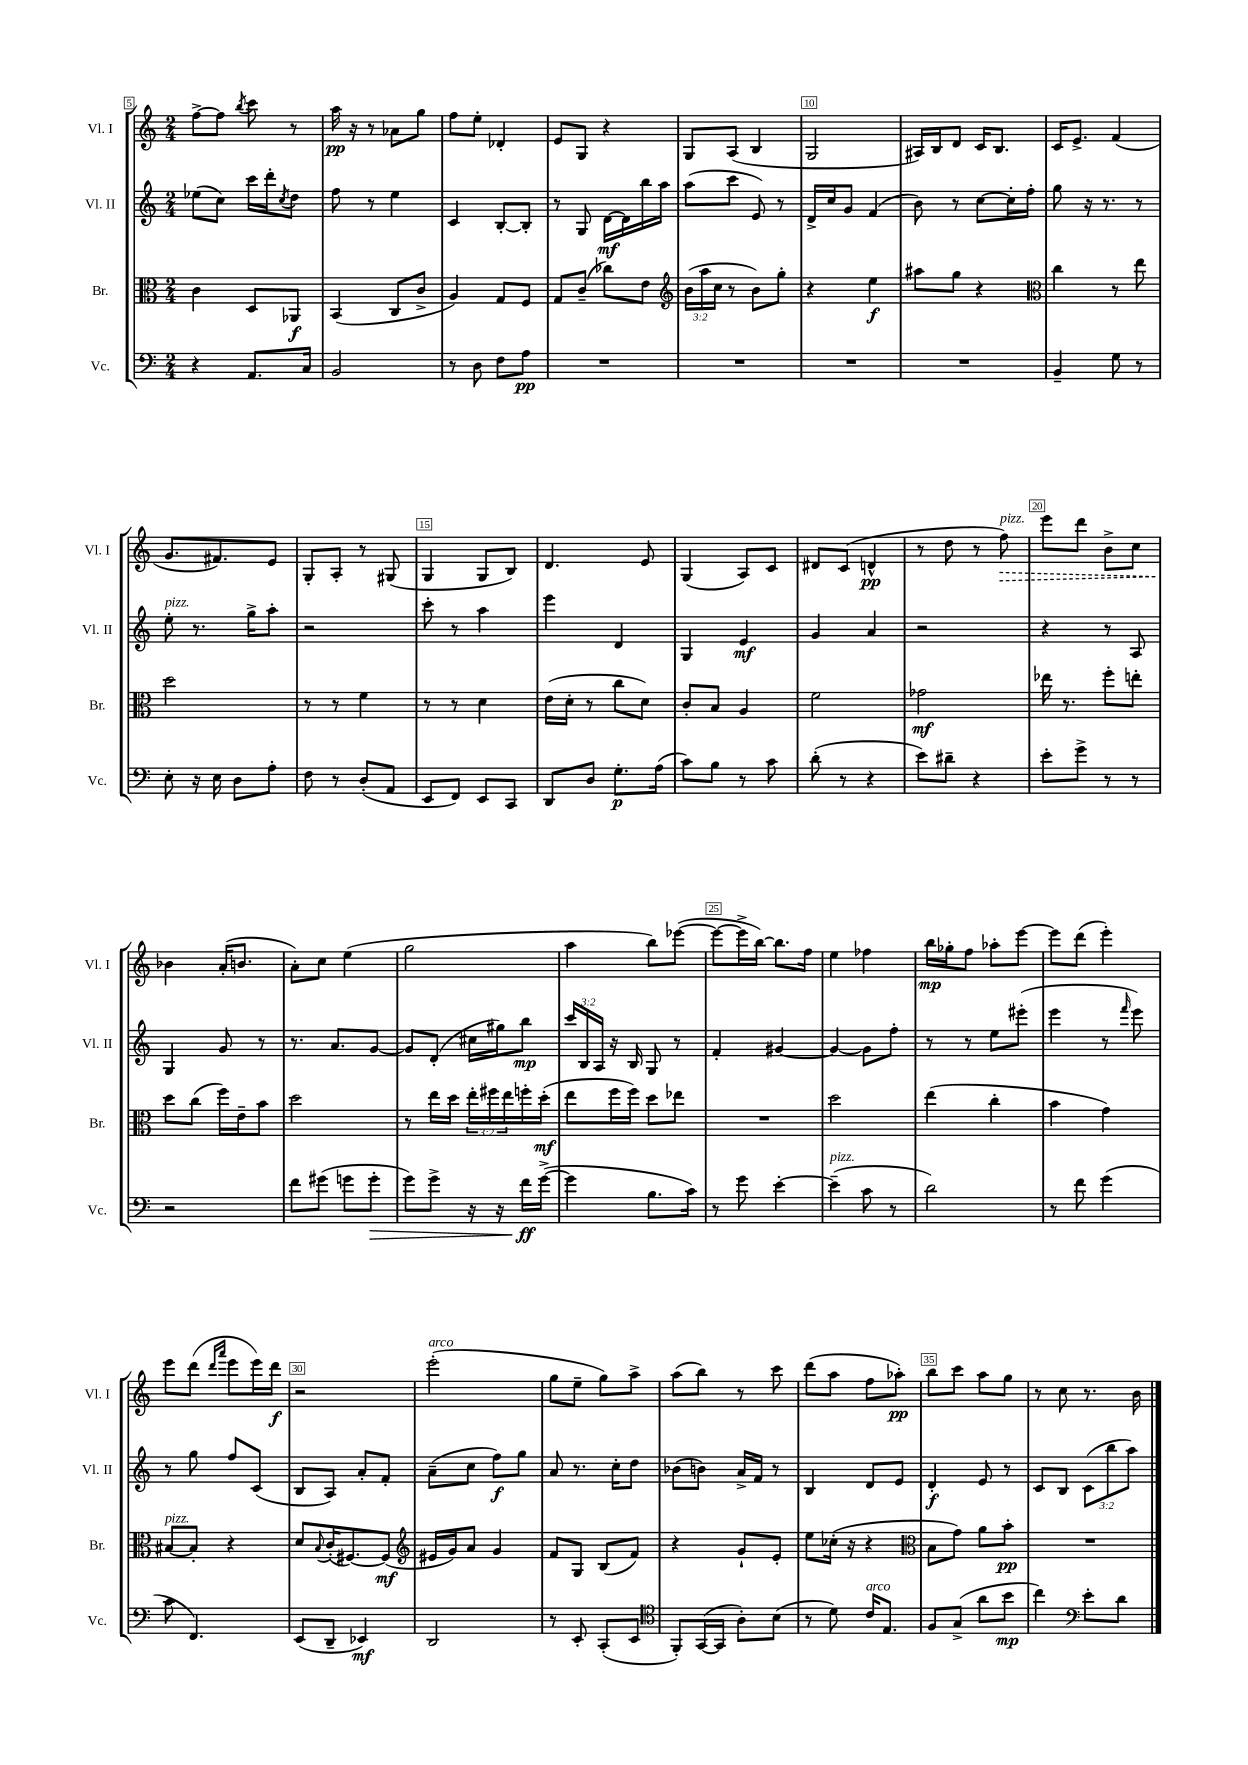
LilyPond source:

<<
\new StaffGroup <<
\new Staff = "s0" \with { instrumentName = "Vl. I" shortInstrumentName = "Vl. I" } {
    \clef treble \key c \major \numericTimeSignature \time 2/4
    f''8~-> f''8 \acciaccatura { b''8 } c'''8 r8 |
    a''16\pp r16 r8 aes'8 g''8 |
    f''8 e''8-. des'4-. |
    e'8 g8 r4 |
    g8 a8( b4 |
    g2 |
    ais16) b16 d'8 c'16 b8. |
    c'16 e'8.-> f'4( |
    g'8. fis'8.) e'8 |
    g8-. a8-. r8 gis8( |
    g4 g8 b8) |
    d'4. e'8 |
    g4( a8) c'8 |
    dis'8 c'8( d'4-^\pp |
    r8 d''8 r8 \once \override Hairpin.style = #'dashed-line f''8\>^\markup { \italic "pizz." }) |
    e'''8 d'''8 b'8-> c''8 |
    bes'4\! a'16-.( b'8. |
    a'8-.) c''8 e''4( |
    g''2 |
    a''4 b''8) ees'''8~( |
    ees'''8~ ees'''16-> b''16~) b''8. f''16 |
    e''4 fes''4 |
    b''16\mp ges''16-. f''8 aes''8-. e'''8~ |
    e'''8 d'''8( e'''4-.) |
    e'''8 d'''8( \grace { d'''16 a'''16 } e'''8 e'''16) d'''16\f |
    r2 |
    e'''2-.^\markup { \italic "arco" }( |
    g''8 e''8-- g''8) a''8-> |
    a''8( b''8) r8 c'''8 |
    d'''8( a''8 f''8 aes''8-.\pp) |
    b''8 c'''8 a''8 g''8 |
    r8 c''8 r8. b'16 \bar "|." |
}
\new Staff = "s1" \with { instrumentName = "Vl. II" shortInstrumentName = "Vl. II" } {
    \clef treble \key c \major \numericTimeSignature \time 2/4 \override Staff.TupletNumber.text = #tuplet-number::calc-fraction-text
    ees''8( c''8) c'''16 d'''16-. \acciaccatura { c''8 } d''8 |
    f''8 r8 e''4 |
    c'4 b8~-. b8-. |
    r8 g8 d'16~\mf d'16 b''16 a''16 |
    a''8( c'''8 e'8) r8 |
    d'16-> c''16 g'8 f'4( |
    b'8) r8 c''8~ c''16-. f''16-. |
    g''8 r16 r8. r8 |
    e''8-.^\markup { \italic "pizz." } r8. g''16-> a''8-. |
    r2 |
    c'''8-. r8 a''4 |
    e'''4 d'4 |
    g4 e'4\mf |
    g'4 a'4 |
    r2 |
    r4 r8 a8 |
    g4 g'8 r8 |
    r8. a'8. g'8~ |
    g'8 d'8-.( cis''16 gis''16) b''8\mp |
    \tuplet 3/2 { c'''16 b16 a16 } r16 b16 g8 r8 |
    f'4-. gis'4~ |
    gis'4~ gis'8 f''8-. |
    r8 r8 e''8 eis'''8-.( |
    e'''4 r8 \grace { f'''16 } e'''8) |
    r8 g''8 f''8 c'8( |
    b8 a8) a'8-. f'8-. |
    a'8--( c''8 f''8\f) g''8 |
    a'8 r8. c''16-. d''8 |
    bes'8( b'8) a'16-> f'16 r8 |
    b4 d'8 e'8 |
    d'4-.\f e'8 r8 |
    c'8 b8 \tuplet 3/2 { c'8( b''8 a''8) } \bar "|." |
}
\new Staff = "s2" \with { instrumentName = "Br." shortInstrumentName = "Br." } {
    \clef alto \key c \major \numericTimeSignature \time 2/4 \override Staff.TupletNumber.text = #tuplet-number::calc-fraction-text
    c'4 d8 aes,8\f |
    b,4( c8 c'8-> |
    a4) g8 f8 |
    g8 c'8--( ces''8) e'8 |
    \clef treble \tuplet 3/2 { b'16( a''16 c''16 } r8 b'8) g''8-. |
    r4 e''4\f |
    ais''8 g''8 r4 |
    \clef alto c''4 r8 e''8 |
    d''2 |
    r8 r8 f'4 |
    r8 r8 d'4 |
    e'16( d'16-. r8 c''8 d'8) |
    c'8-. b8 a4 |
    f'2 |
    ges'2\mf |
    ees''16 r8. f''8-. e''8-. |
    d''8 c''8( f''16) e'16-- b'8 |
    d''2 |
    r8 e''16 d''16 \tuplet 3/2 { e''16-. fis''16 e''16 } f''16-. d''16-.\mf( |
    e''8 f''16 f''16) d''8 ees''8 |
    R2 |
    d''2 |
    e''4( c''4-. |
    b'4 g'4) |
    bis8~^\markup { \italic "pizz." } bis8-. r4 |
    d'8 \appoggiatura { b8 } c'16-.( fis8.~) fis8\mf( |
    \clef treble eis'16 g'16) a'8 g'4 |
    f'8 g8 b8( f'8) |
    r4 g'8-! e'8-. |
    e''8 ces''16-.( r16 r4 |
    \clef alto b8 g'8) a'8 b'8-.\pp |
    R2 \bar "|." |
}
\new Staff = "s3" \with { instrumentName = "Vc." shortInstrumentName = "Vc." } {
    \clef bass \key c \major \numericTimeSignature \time 2/4
    r4 a,8. c16 |
    b,2 |
    r8 d8 f8 a8\pp |
    R2 |
    R2 |
    R2 |
    R2 |
    b,4-- g8 r8 |
    e8-. r16 e16 d8 a8-. |
    f8 r8 d8-.( a,8 |
    e,8 f,8) e,8 c,8 |
    d,8 d8 g8.-.\p a16( |
    c'8) b8 r8 c'8 |
    d'8-.( r8 r4 |
    e'8) dis'8-- r4 |
    e'8-. g'8-> r8 r8 |
    r2 |
    f'8 gis'8( g'8 g'8-.\> |
    g'8) g'8-> r16 r16 f'16\ff\! g'16~->( |
    g'4 b8. c'16) |
    r8 g'8 e'4~-. |
    e'4--^\markup { \italic "pizz." }( c'8 r8 |
    d'2) |
    r8 f'8 g'4( |
    c'8 f,4.) |
    e,8( d,8-- ees,4\mf) |
    d,2 |
    r8 e,8-. c,8-.( e,8 |
    \clef tenor f,8-.) g,16~( g,16 a8-.) b8( |
    r8 d'8) c'16^\markup { \italic "arco" } e8. |
    f8 g8->( a'8 b'8\mp |
    c''4) \clef bass e'8-. d'8 \bar "|." |
}
>>
>>
\layout { \context { \Score currentBarNumber = #5 \override BarNumber.break-visibility = ##(#f #t #t) barNumberVisibility = #(every-nth-bar-number-visible 5) \override BarNumber.stencil = #(make-stencil-boxer 0.1 0.3 ly:text-interface::print) } }
